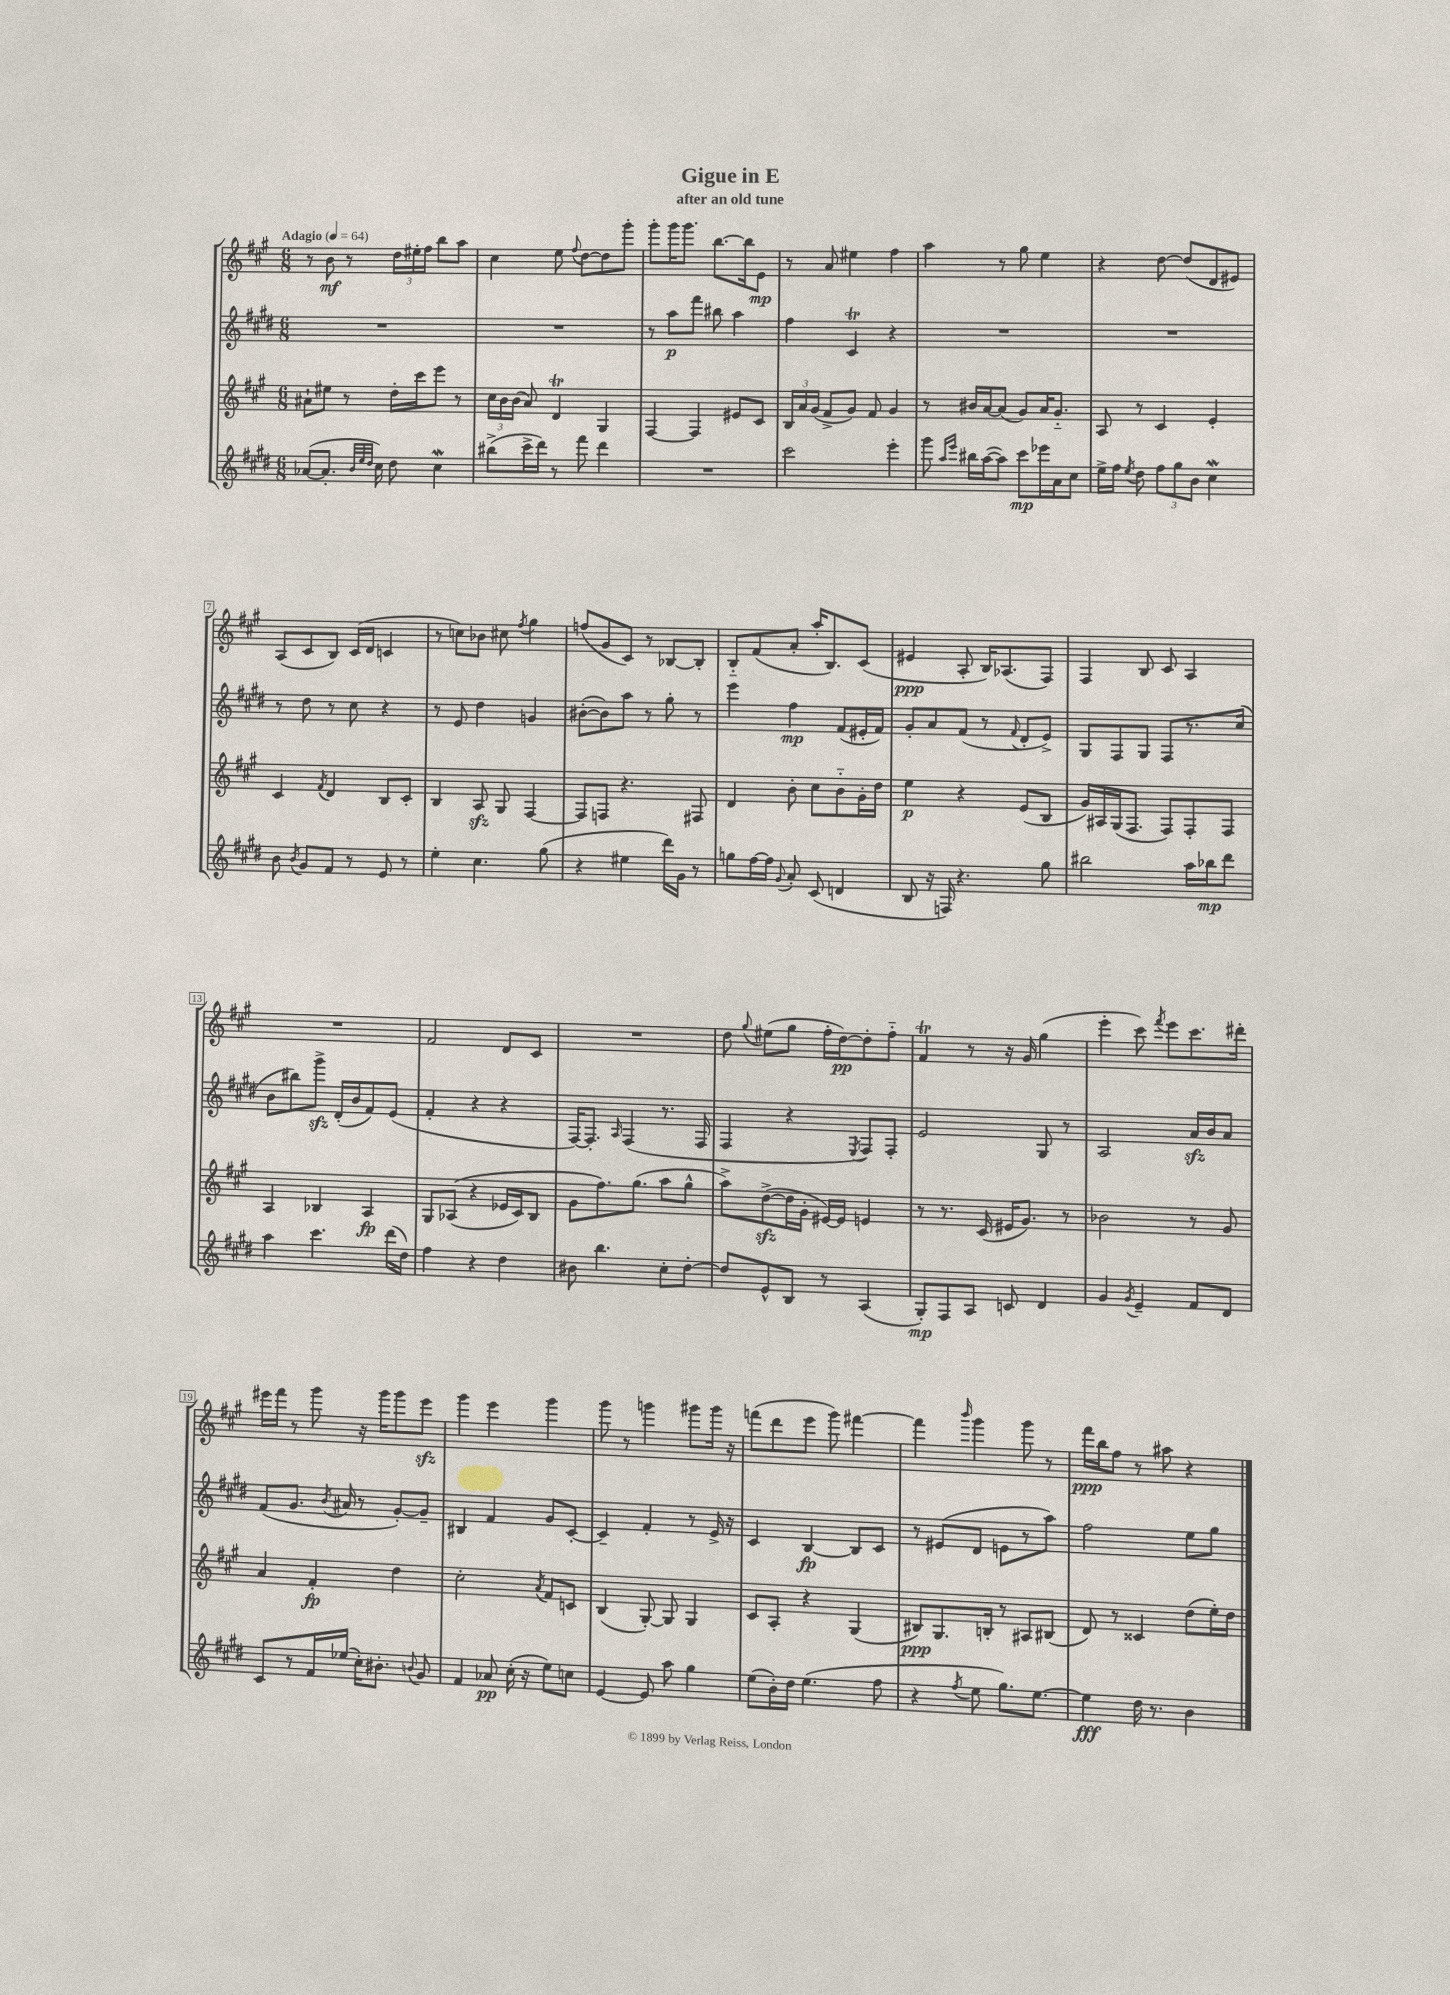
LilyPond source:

\header { title = "Gigue in E" subtitle = "after an old tune" }
<<
\new StaffGroup <<
\new Staff = "s0" {
    \clef treble \key a \major \numericTimeSignature \time 6/8 \tempo "Adagio" 4 = 64
    \autoBeamOff r8 b'8\mf r8 \tuplet 3/2 { d''16[ eis''16-. fis''16] } b''8[ a''8] |
    cis''4 e''8 \appoggiatura { fis''8 } d''8[~ d''8 gis'''8]-. |
    gis'''8[-. gis'''16 gis'''8.] b''8.[~ b''16 e'8]\mp |
    r8 a'8 eis''4 fis''4 |
    a''4 r8 gis''8 e''4 |
    r4 d''8~ d''8[( d'8 eis'8]) |
    a8[( cis'8 b8]) cis'16[( d'16] c'4 |
    r8 c''8[) bes'8] cis''8 \acciaccatura { fis''8 } gis''4 |
    f''8[( gis'8 cis'8]) r8 bes8[~ bes8]-. |
    b8[-_ fis'8( a'8]-. a''16[-. b8.) cis'8]( |
    eis'4\ppp a8-. b16[) aes8.( fis8]) |
    fis4 b8 cis'8 a4 |
    R2. |
    fis'2 d'8[ cis'8] |
    R2. |
    d''8 \appoggiatura { gis''8 } eis''8[( gis''8] fis''16[-. d''16~\pp) d''8-. fis''8]-_ |
    fis'4\trill r8 r16 gis'16 gis''4( |
    e'''4-. cis'''8) \acciaccatura { fis'''8 } e'''8[ cis'''8. dis'''16]-. |
    eis'''16[ fis'''16] r8 gis'''8 r16 gis'''16[ gis'''8 eis'''8]\sfz |
    gis'''4 e'''4 gis'''4 |
    gis'''8 r8 g'''4 gis'''8[ gis'''16] r16 |
    f'''8[( d'''8 e'''8] gis'''8) fis'''4~ |
    fis'''4 \grace { b'''16 } gis'''4 gis'''8 r8 |
    fis'''16[\ppp b''16 fis''8] r8 ais''8 r4 \bar "|." |
}
\new Staff = "s1" {
    \clef treble \key e \major \numericTimeSignature \time 6/8
    \autoBeamOff R2. |
    R2. |
    r8 a''8[\p fis'''8] bis''8 a''4 |
    fis''4 cis'4\trill r4 |
    R2. |
    R2. |
    r8 dis''8 r8 cis''8 r4 |
    r8 e'8 dis''4 g'4 |
    bis'8[~-.( bis'8) a''8] r8 gis''8-. r8 |
    e'''4 fis''4\mp fis'8[( eis'16-. fis'16]) |
    gis'8[-. a'8 fis'8]( r8 \appoggiatura { fis'8 } dis'8[-. e'8]->) |
    gis8[ fis8 gis8] fis8[ r8. cis''16]( |
    b'8[ bis''8) gis'''8]->\sfz dis'16[-.( b'16 fis'8) e'8]( |
    fis'4-. r4 r4 |
    fis16[~) fis8.]-. \grace { a16 } fis4( r8. fis16 |
    fis4 r4 \acciaccatura { e8 } fis8[) fis8]-. |
    e'2 gis8 r8 |
    a2 a'16[\sfz b'16 a'8] |
    fis'8[( gis'8.] \acciaccatura { b'8 } ais'16 r8 gis'8[~-.) gis'8]-- |
    bis4 fis'4 gis'8[ cis'8]~-. |
    cis'4-- fis'4-. r8 e'16-> r16 |
    cis'4 b4~\fp b8[ cis'8] |
    r8 eis'8[( dis'8] e'8[ r8 a''8]) |
    fis''2 e''8[ gis''8] \bar "|." |
}
\new Staff = "s2" {
    \clef treble \key a \major \numericTimeSignature \time 6/8
    \autoBeamOff ais'8[-! eis''8] r8 d''16[-. cis'''16 e'''8] r8 |
    \tuplet 3/2 { cis''16[ b'16 b'16]( } a'8) d'4\trill gis4 |
    fis4~ fis4 eis'8[ cis'8] |
    \tuplet 3/2 { b16[ a'16 gis'16]( } fis'8[-> gis'8]) fis'8 gis'4 |
    r8 bis'16[ a'16~ a'8]( gis'8[) a'16 gis'8.]-_ |
    a8 r8 cis'4 e'4-. |
    cis'4 \acciaccatura { fis'8 } d'4 b8[ cis'8]-. |
    b4 a8\sfz gis8 fis4~ |
    fis8[ f8] r4. fis8 |
    d'4 b'8-. cis''8[ b'8-_ gis'16-. d''16] |
    e''4\p r4 e'8[( b8] |
    gis'16[) ais16 gis16( fis8.] fis8[) fis8-. fis8] |
    a4 bes4 a4\fp |
    gis8[ aes8](\( r4 ees'16[ cis'16) b8] |
    gis'8[ fis''8.\) gis''8.]( a''8[ gis''8]-^ |
    a''8[->) d''8~->\sfz( d''16 gis'16]-. eis'16[~) eis'16] e'4 |
    r8 r8. cis'16( eis'16[ gis'8.]) r8 |
    bes'2 r8 gis'8 |
    a'4 fis'4-.\fp d''4 |
    cis''2-. \acciaccatura { a'8 } fis'8[ c'8] |
    b4( gis8~-.) gis8 gis4 |
    cis'8[ a8]-. r4 gis4( |
    bis8[\ppp) gis8. b16]-. r8 ais8[ bis8]( |
    d'8) r8 cisis'4 d''8[( e''16-.) d''16] \bar "|." |
}
\new Staff = "s3" {
    \clef treble \key e \major \numericTimeSignature \time 6/8
    \autoBeamOff aes'8[~( aes'8.]-. \grace { b'32[ e''32 dis''32] } cis''16) dis''8 cis''4\mordent |
    bis''8[->( cis'''16-> dis'''16]) r8 fis'''8 dis'''4 |
    R2. |
    cis'''2 e'''4-. |
    gis'''8 \grace { a''16[ e'''16] } bis''16[ a''16~( a''8]) cis'''8[\mp ees'''16 a'16 cis''8] |
    e''16[-> fis''16] \acciaccatura { e''8 } dis''8 \tuplet 3/2 { fis''8[ gis''8 b'8] } cis''4\mordent |
    b'8 \acciaccatura { b'8 } gis'8[ fis'8] r8 e'8 r8 |
    e''4-. cis''4. gis''8( |
    r4 eis''4 dis'''16[) gis'16] r8 |
    g''8[ fis''16~ fis''16] \appoggiatura { gis'8 } a'8-. cis'8( d'4 |
    b8 r16 f16) r4. gis''8 |
    bis''2 a''16[ bes''16\mp dis'''8] |
    a''4 cis'''4. dis'''16[( dis''16]) |
    fis''4 r4 dis''4 |
    bis'8 b''4. cis''8[-. dis''8]~-. |
    dis''8[ e'8-^ b8] r8 a4( |
    gis8[-.\mp) fis8 a8] c'8 dis'4 |
    gis'4 \acciaccatura { gis'8 } e'4-- fis'8[ dis'8] |
    cis'8[ r8 fis'16 ees''16]( cis''16[-.) bis'8.]-. \appoggiatura { b'8 } gis'8 |
    fis'4 aes'8\pp cis''16-.( r16 e''8[) c''8] |
    e'4~ e'8 a''8 gis''4 |
    e''8[( b'16-.) dis''16] e''4.( fis''8 |
    r4 \acciaccatura { fis''8 } e''8 gis''8.[) e''8.]~ |
    e''4\fff dis''16 r8. b'4 \bar "|." |
}
>>
>>
\layout { \context { \Score \override BarNumber.stencil = #(make-stencil-boxer 0.1 0.3 ly:text-interface::print) } }
